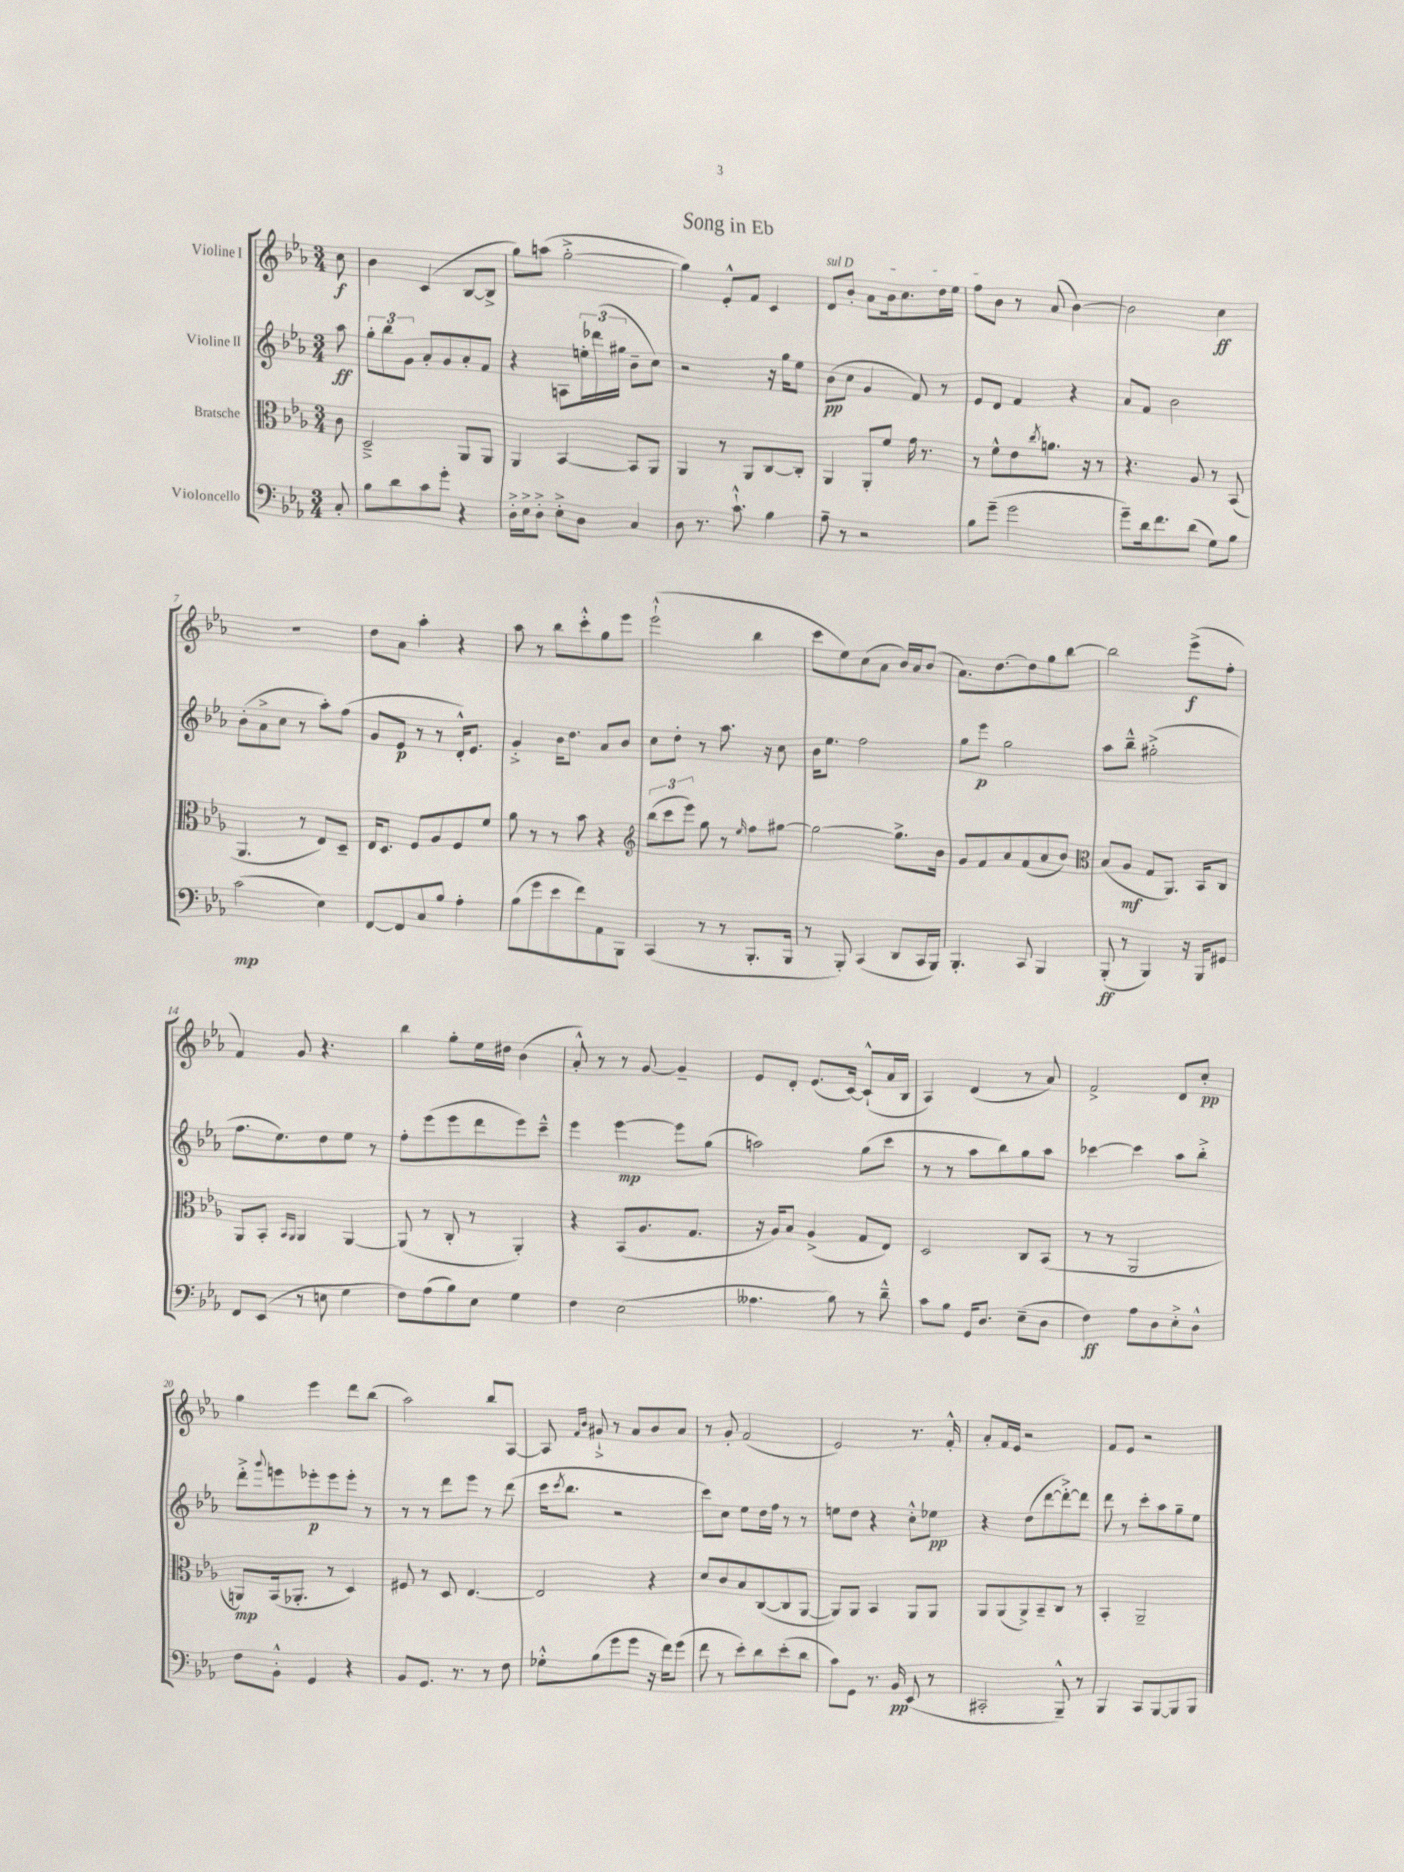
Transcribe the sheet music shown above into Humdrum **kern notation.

**kern	**dynam	**kern	**dynam	**kern	**dynam	**kern	**dynam
*part4	*part4	*part3	*part3	*part2	*part2	*part1	*part1
*staff4	*staff4	*staff3	*staff3	*staff2	*staff2	*staff1	*staff1
*I"Violoncello	*	*I"Bratsche	*	*I"Violine II	*	*I"Violine I	*
*clefF4	*	*clefC3	*	*clefG2	*	*clefG2	*
*k[b-e-a-]	*	*k[b-e-a-]	*	*k[b-e-a-]	*	*k[b-e-a-]	*
*M3/4	*	*M3/4	*	*M3/4	*	*M3/4	*
=	=	=	=	=	=	=	=
8C'/	.	8c\	.	8aa-\	ff	8cc\	f
=1	=1	=1	=1	=1	=1	=1	=1
8B-\L	.	2D~^/	.	12gg'\L	.	4b-\	.
.	.	.	.	12bb-\	.	.	.
8d\	.	.	.	.	.	.	.
.	.	.	.	12g\J	.	.	.
8c\	.	.	.	8a-'/L	.	(4c/	.
8g'\J	.	.	.	8g/	.	.	.
4r	.	8AA-/L	.	8a-'/	.	[8B-/L	.
.	.	8AA-/J	.	8f/J	.	8B-^/J]	.
=2	=2	=2	=2	=2	=2	=2	=2
16D'^\LL	.	4AA-/	.	4r	.	8gg\L)	.
16E-^\J	.	.	.	.	.	.	.
8D'^\J	.	.	.	.	.	(8aan\J	.
8E-'^\L	.	[4BB-/	.	8An\L	.	[2gg'^\	.
8D\J	.	.	.	24een'\L	.	.	.
.	.	.	.	(24ddd-X\	.	.	.
.	.	.	.	24gg#X\JJ	.	.	.
4C/	.	8BB-/L]	.	8b-~\L	.	.	.
.	.	8AA-/J	.	8cc\J)	.	.	.
=3	=3	=3	=3	=3	=3	=3	=3
8D\	.	4AA-/	.	2r	.	4gg\])	.
8.r	.	.	.	.	.	.	.
.	.	8r	.	.	.	8e-'^^/L	.
8.c`^^\	.	.	.	.	.	.	.
.	.	8AA-/L	.	.	.	8f/J	.
4B-\	.	[8C/	.	16r	.	4c/	.
.	.	.	.	16gg\KL	.	.	.
.	.	8C'/J]	.	8ee-\J	.	.	.
=4	=4	=4	=4	=4	=4	=4	=4
!	!	!	!	!	!	!LO:TX:a:i:t=sul D	!
8A-~\	.	4AA-/	.	(8b-\L	pp	8d/L	.
8r	.	.	.	8cc\J	.	8b-'/J	.
2r	.	8AA-'/L	.	4g/	.	8a-\L	.
.	.	8f/J	.	.	.	16b-\k	.
.	.	.	.	.	.	8.cc\	.
.	.	16g\	.	8f/)	.	.	.
.	.	8.r	.	.	.	.	.
.	.	.	.	8r	.	16dd\L	.
.	.	.	.	.	.	16ee-\JJ	.
=5	=5	=5	=5	=5	=5	=5	=5
8B-\L	.	8r	.	8e-/L	.	8ff\L	.
(8g~\J	.	8f^^\L	.	8d/J	.	8b-\J	.
2g\	.	8e-\	.	4f/	.	8r	.
.	.	8qcc/	.	.	.	.	.
.	.	8.an\J	.	.	.	(8a-/	.
.	.	.	.	4r	.	[4b-\)	.
.	.	16r	.	.	.	.	.
.	.	8r	.	.	.	.	.
=6	=6	=6	=6	=6	=6	=6	=6
8g~\L)	.	4.r	.	8a-/L	.	2b-\]	.
16d\k	.	.	.	8f/J	.	.	.
8.f\	.	.	.	.	.	.	.
.	.	.	.	2b-\	.	.	.
(8d\J	.	8A-/	.	.	.	.	.
8G\L)	.	8r	.	.	.	4cc\	ff
8B-\J	.	(8BB-/	.	.	.	.	.
!!LO:LB:g=z
=7	=7	=7	=7	=7	=7	=7	=7
(2c\	mp	4.AA-/	.	(8b-'\L	.	2.r	.
.	.	.	.	8a-^\	.	.	.
.	.	.	.	8cc\J	.	.	.
.	.	8r	.	8r	.	.	.
4E-\)	.	8E-/L)	.	8aa-'\L)	.	.	.
.	.	8D~/J	.	(8ff\J	.	.	.
=8	=8	=8	=8	=8	=8	=8	=8
[8FF/L	.	16E-/KL	.	8g/L	.	8dd\L	.
.	.	8.D/J	.	.	.	.	.
8FF/]	.	.	.	8e-/J	p	8a-\J	.
8C/	.	8F/L	.	8r	.	4aa-'\	.
8B-/J	.	8A-/	.	8r	.	.	.
4A-'\	.	8F/	.	16d'^^/KL)	.	4r	.
.	.	.	.	8.e-/J	.	.	.
.	.	8f/J	.	.	.	.	.
=9	=9	=9	=9	=9	=9	=9	=9
(8B-\L	.	8a-\	.	4g'^/	.	8aa-\	.
8g\	.	8r	.	.	.	8r	.
8e-\	.	8r	.	16b-\KL	.	8bb-\L	.
.	.	.	.	8.dd\J	.	.	.
8f\)	.	8b-\	.	.	.	8ccc'^^\	.
8AA-\	.	4r	.	8a-/L	.	8gg\	.
8BBB-\J	.	.	.	8b-/J	.	8eee-\J	.
=10	=10	=10	=10	=10	=10	=10	=10
*	*	*clefG2	*	*	*	*	*
(4CC/	.	(12bb-\L	.	8cc\L	.	(2eee-`^^\	.
.	.	12ccc\	.	.	.	.	.
.	.	.	.	8dd'\J	.	.	.
.	.	12eee-\J)	.	.	.	.	.
8r	.	8gg\	.	8r	.	.	.
8r	.	8r	.	8.aa-\	.	.	.
.	.	16qqee-/	.	.	.	.	.
8.BBB-'/L	.	8ff\L	.	.	.	4bb-\	.
.	.	.	.	16r	.	.	.
.	.	[8gg#X\J	.	8cc\	.	.	.
16BBB-/Jk	.	.	.	.	.	.	.
=11	=11	=11	=11	=11	=11	=11	=11
8r	.	2gg#\_	.	16b-\KL	.	8ccc\L	.
.	.	.	.	8.ee-\J	.	.	.
8BBB-'/)	.	.	.	.	.	8ee-\)	.
(4CC/	.	.	.	2ff\	.	(8cc\	.
.	.	.	.	.	.	8a-\J	.
8DD/L	.	8.gg#^\L]	.	.	.	16b-/LL)	.
.	.	.	.	.	.	16a-/J	.
16CC/L	.	.	.	.	.	(8b-/J	.
16BBB-/JJ)	.	16b-\Jk	.	.	.	.	.
=12	=12	=12	=12	=12	=12	=12	=12
4.BBB-'/	.	8g/L	.	8gg\L	.	8.a-\L)	.
.	.	8f/	.	8eee-\J	p	.	.
.	.	.	.	.	.	[8.dd\	.
.	.	8a-/	.	2gg\	.	.	.
8CC/	.	(8f/	.	.	.	8dd\]	.
4BBB-/	.	8a-/	.	.	.	8gg\	.
.	.	8b-/J)	.	.	.	[8bb-\J	.
=13	=13	=13	=13	=13	=13	=13	=13
*	*	*clefC3	*	*	*	*	*
(8BBB-'/	ff	(8B-/L	.	8aa-\L	.	2bb-\]	.
8r	.	8A-/J	mf	8bb-~^^\J	.	.	.
4BBB-/)	.	8G/L	.	(2gg#X'^\	.	.	.
.	.	8.AA-/J)	.	.	.	.	.
16r	.	.	.	.	.	(8eee-^\L	f
16BBB-/KL	.	16BB-/KL	.	.	.	.	.
8GG#X/J	.	8C/J	.	.	.	8ff'\J	.
!!LO:LB:g=z
=14	=14	=14	=14	=14	=14	=14	=14
8FF/L	.	8AA-/L	.	8.ff\L	.	4f/)	.
(8EE-/J	.	8BB-'/J	.	.	.	.	.
.	.	.	.	8.ee-\)	.	.	.
.	.	16qqBB-/LL	.	.	.	.	.
.	.	16qqAA-/JJ	.	.	.	.	.
8r	.	4AA-/	.	.	.	8g/	.
8En\	.	.	.	8dd\	.	4.r	.
4G\	.	[4AA-/	.	8ee-\J	.	.	.
.	.	.	.	8r	.	.	.
=15	=15	=15	=15	=15	=15	=15	=15
8F\L)	.	(8AA-/]	.	8ff'\L	.	4bb-\	.
(8A-\	.	8r	.	(8eee-\	.	.	.
8B-\)	.	8C'/	.	8eee-\	.	8gg'\L	.
8E-\J	.	8r	.	8ddd\	.	16ee-\L	.
.	.	.	.	.	.	16dd#X\JJ	.
4G\	.	4AA-'/)	.	8eee-\)	.	(4b-\	.
.	.	.	.	8ccc~^^\J	.	.	.
=16	=16	=16	=16	=16	=16	=16	=16
4F\	.	4r	.	4eee-\	.	8a-'^^/)	.
.	.	.	.	.	.	8r	.
(2E-\	.	(8BB-/L	.	[4eee-\	mp	8r	.
.	.	8.A-/	.	.	.	[8g/	.
.	.	.	.	8eee-\L]	.	4g~/]	.
.	.	8.G/J	.	.	.	.	.
.	.	.	.	(8gg\J	.	.	.
=17	=17	=17	=17	=17	=17	=17	=17
4.A--X\	.	16r	.	2aan\)	.	8e-/L	.
.	.	16A-/KL)	.	.	.	.	.
.	.	8B-/J	.	.	.	8d'/J	.
.	.	(4A-^/	.	.	.	(8.e-/L	.
8B-\)	.	.	.	.	.	.	.
.	.	.	.	.	.	[16c/Jk)	.
8r	.	8G/L	.	(8gg\L	.	(8c`^^/L]	.
8d~^^\	.	8E-/J)	.	8ccc\J	.	16a-/L	.
.	.	.	.	.	.	16B-/JJ	.
=18	=18	=18	=18	=18	=18	=18	=18
8c\L	.	2D/	.	8r	.	4A-/)	.
8B-\J	.	.	.	8r	.	.	.
16GG/KL	.	.	.	8aa-\L	.	(4d/	.
8.D/J	.	.	.	.	.	.	.
.	.	.	.	8bb-\)	.	.	.
(8E-~\L	.	8C/L	.	8gg\	.	8r	.
8D\J	.	(8BB-/J	.	8aa-\J	.	8a-/)	.
=19	=19	=19	=19	=19	=19	=19	=19
4F\)	ff	8r	.	[4ccc-X\	.	2f^/	.
.	.	8r	.	.	.	.	.
8A-\L	.	2AA-/	.	4ccc-\]	.	.	.
8D\	.	.	.	.	.	.	.
8E-'^\	.	.	.	8aa-\L	.	8d/L	.
8D^^\J	.	.	.	8bb-'^\J	.	8cc'/J	pp
!!LO:LB:g=z
=20	=20	=20	=20	=20	=20	=20	=20
8F\L	.	8AAn/L)	mp	8ddd'^\L	.	4gg\	.
.	.	.	.	8qqggg/	.	.	.
8BB-'^^\J	.	(16BB-/k	.	8eeen\	.	.	.
.	.	8.AA-X'/J	.	.	.	.	.
4GG/	.	.	.	8eee-X'\	p	4eee-\	.
.	.	8r	.	8eee-\	.	.	.
4r	.	4D/)	.	8eee-'\J	.	8ddd\L	.
.	.	.	.	8r	.	(8bb-\J	.
=21	=21	=21	=21	=21	=21	=21	=21
8BB-/L	.	8F#X/	.	8r	.	2aa-\)	.
8.GG/J	.	8r	.	8r	.	.	.
.	.	8D/	.	8ddd\L	.	.	.
8.r	.	.	.	.	.	.	.
.	.	[4.E-/	.	8eee-\J	.	.	.
8r	.	.	.	8r	.	8bb-/L	.
8F\	.	.	.	(8ddd\	.	[8A-/J	.
=22	=22	=22	=22	=22	=22	=22	=22
8G-X'^^\L	.	2E-/]	.	16ccc\KL	.	8A-/]	.
.	.	.	.	8qccc/	.	.	.
.	.	.	.	8.bb-\J	.	.	.
.	.	.	.	.	.	16qqf/LL	.
.	.	.	.	.	.	16qqb-/JJ	.
(8B-\	.	.	.	.	.	8g#X`^/	.
8g\	.	.	.	2r	.	8r	.
8g\J	.	.	.	.	.	8a-/L	.
16r	.	4r	.	.	.	8b-/	.
16f\KL)	.	.	.	.	.	.	.
(8g\J	.	.	.	.	.	8a-/J	.
=23	=23	=23	=23	=23	=23	=23	=23
8f\	.	8d/L	.	8ccc\L)	.	8r	.
8r	.	8c/	.	8cc\J	.	8g'/	.
8e-'\L)	.	8B-/	.	8ee-\L	.	(2f/	.
8d\	.	([8C/	.	16dd\L	.	.	.
.	.	.	.	16ff\JJ	.	.	.
(8e-'\	.	8C/]	.	8r	.	.	.
8d\J	.	[8AA-/J	.	8r	.	.	.
=24	=24	=24	=24	=24	=24	=24	=24
8c\L)	.	8AA-/L])	.	8een\L	.	2e-/)	.
8GG\J	.	8AA-/J	.	8dd\J	.	.	.
8.r	.	4BB-/	.	4r	.	.	.
16BB-/	pp	.	.	.	.	.	.
(8EE-/	.	8AA-/L	.	8cc'^^\L	.	8.r	.
8r	.	8AA-/J	.	8ee-X\J	pp	.	.
.	.	.	.	.	.	16f'^^/	.
=25	=25	=25	=25	=25	=25	=25	=25
2CC#X'/	.	8AA-/L	.	4r	.	8a-'/L	.
.	.	(8AA-/	.	.	.	16f/L	.
.	.	.	.	.	.	16e-/JJ	.
.	.	8AA-^/)	.	(8dd\L	.	2r	.
.	.	8BB-~/	.	[8ddd\	.	.	.
8BBB-~^^/)	.	8C/J	.	8ddd'^\_)	.	.	.
8r	.	8r	.	8ddd\J]	.	.	.
=26	=26	=26	=26	=26	=26	=26	=26
4BBB-/	.	4BB-'/	.	8ddd\	.	8f/L	.
.	.	.	.	8r	.	8e-/J	.
8CC/L	.	2AA-~/	.	8ccc'\L	.	2r	.
[8BBB-/	.	.	.	8aa-\	.	.	.
8BBB-/]	.	.	.	8gg~\	.	.	.
8BBB-/J	.	.	.	8ee-\J	.	.	.
==	==	==	==	==	==	==	==
*-	*-	*-	*-	*-	*-	*-	*-
